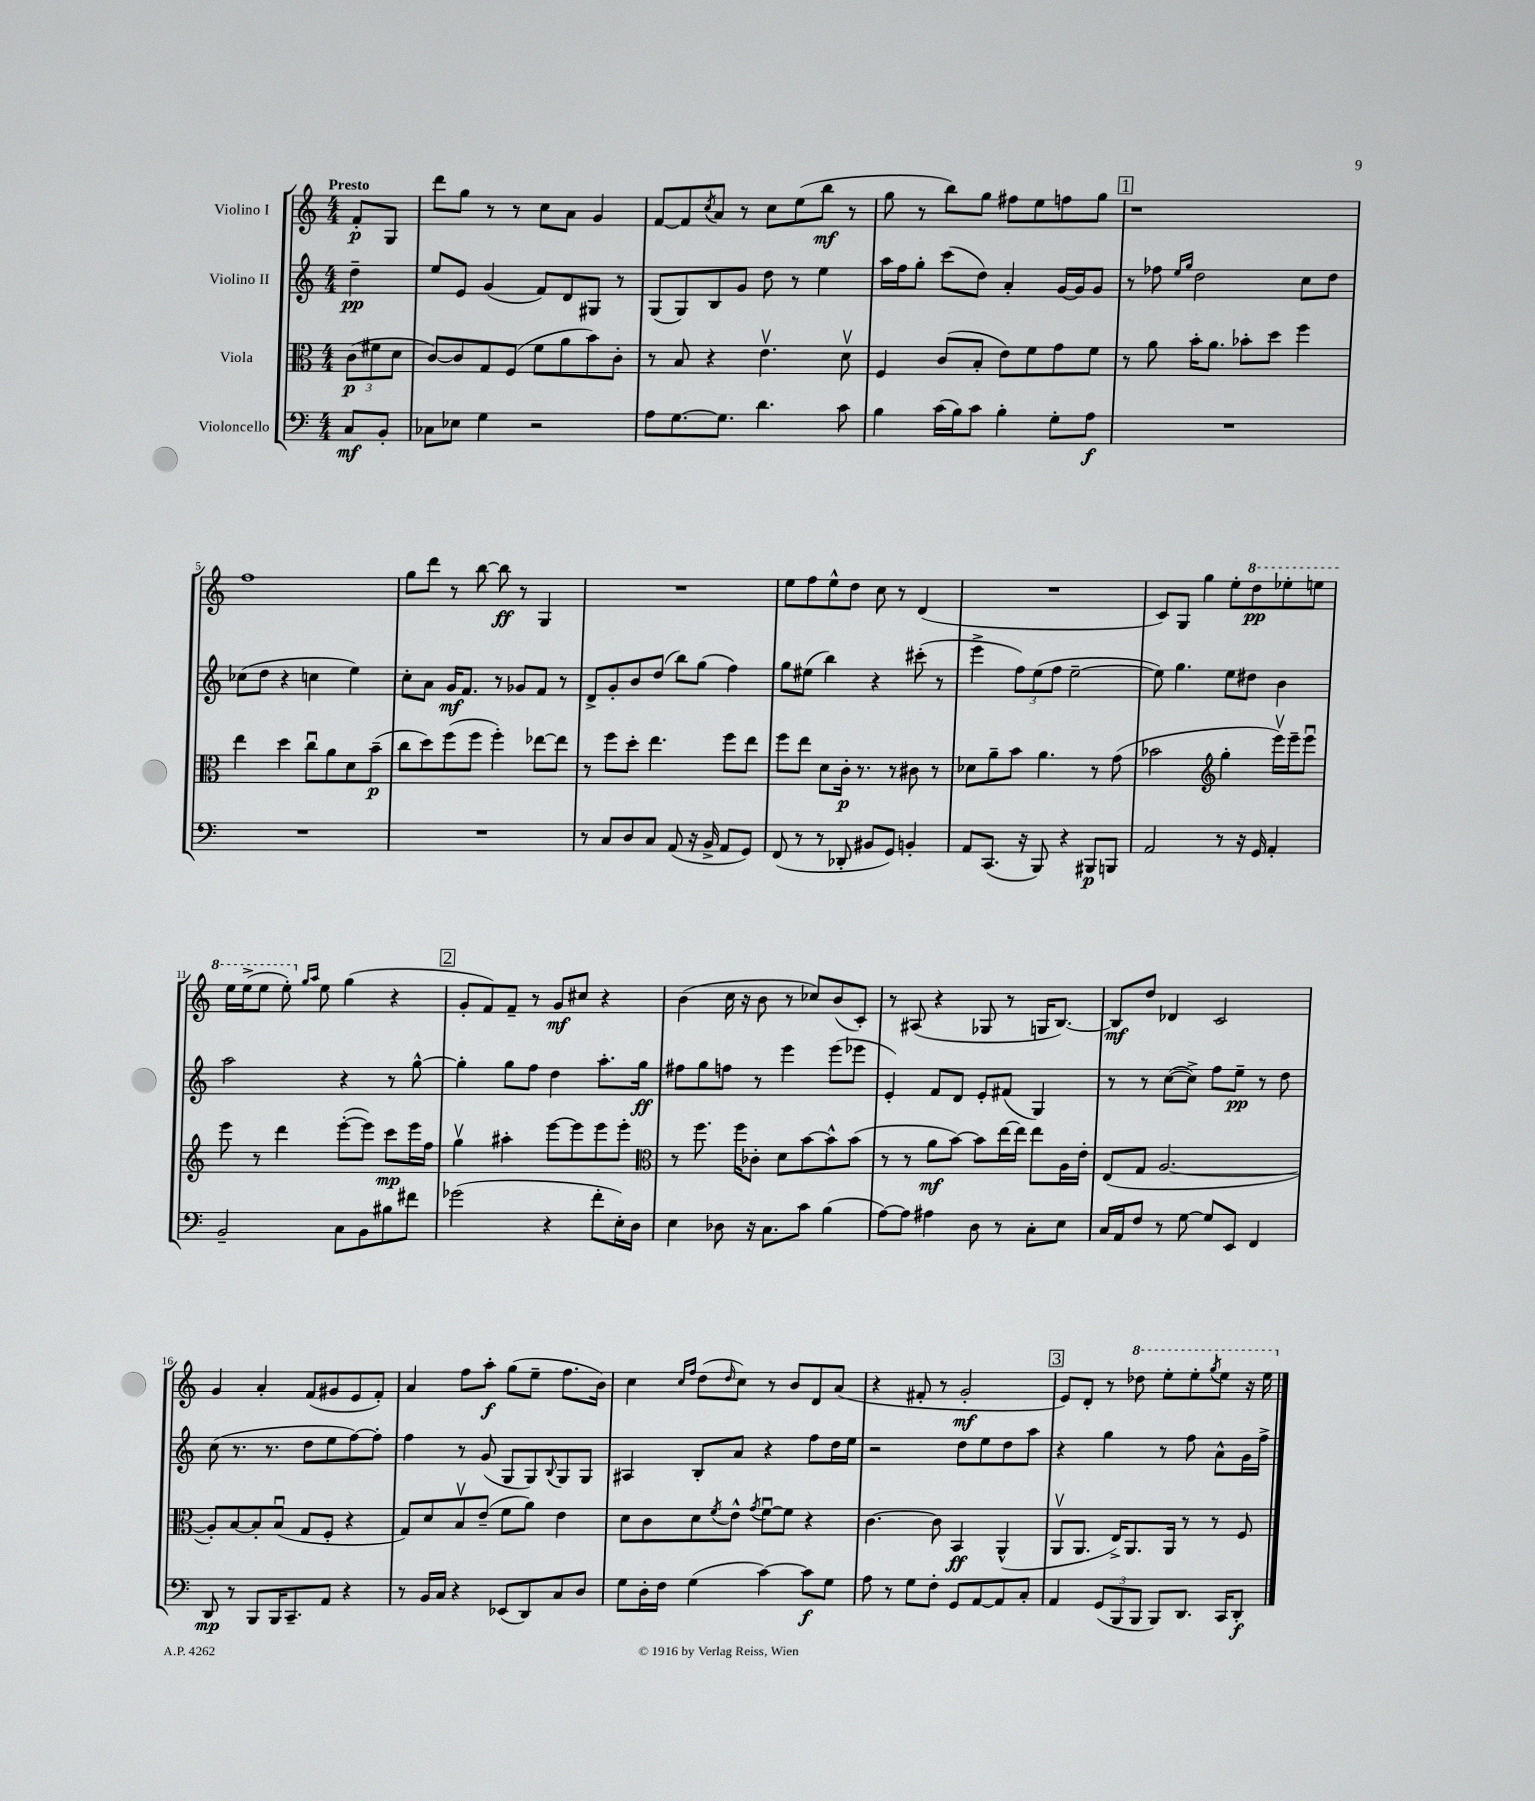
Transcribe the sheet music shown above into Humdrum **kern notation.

**kern	**dynam	**kern	**dynam	**kern	**dynam	**kern	**dynam
*part4	*part4	*part3	*part3	*part2	*part2	*part1	*part1
*staff4	*staff4	*staff3	*staff3	*staff2	*staff2	*staff1	*staff1
*I"Violoncello	*	*I"Viola	*	*I"Violino II	*	*I"Violino I	*
*clefF4	*	*clefC3	*	*clefG2	*	*clefG2	*
*k[]	*	*k[]	*	*k[]	*	*k[]	*
*M4/4	*	*M4/4	*	*M4/4	*	*M4/4	*
=	=	=	=	=	=	=	=
!	!	!	!	!	!	!LO:TX:a:B:t=Presto	!
8C/L	mf	(12c\L	p	4dd~\	pp	8f'/L	p
.	.	12f#X\	.	.	.	.	.
8BB'/J	.	.	.	.	.	8G/J	.
.	.	12d\J	.	.	.	.	.
=1	=1	=1	=1	=1	=1	=1	=1
8C-X\L	.	[8c/L)	.	8ee/L	.	8ddd\L	.
8E-X\J	.	8c/]	.	8e/J	.	8gg\J	.
4G\	.	8G/	.	(4g/	.	8r	.
.	.	(8F/J	.	.	.	8r	.
2r	.	8f\L	.	8f/L)	.	8cc\L	.
.	.	8a\	.	8d/	.	8a\J	.
.	.	8b\)	.	8G#X/J	.	4g/	.
.	.	8c'\J	.	8r	.	.	.
=2	=2	=2	=2	=2	=2	=2	=2
8A\L	.	8r	.	(8G/L	.	[8f/L	.
[8.G\	.	8B/	.	8G/)	.	8f/]	.
.	.	.	.	.	.	8qcc/	.
.	.	4r	.	8B/	.	8a/J	.
8.G\J]	.	.	.	.	.	.	.
.	.	.	.	8g/J	.	8r	.
4.d\	.	4.ev\	.	8dd\	.	8cc\L	.
.	.	.	.	8r	.	(8ee\	.
.	.	.	.	4ee\	.	8bb\J	mf
8c\	.	8dv\	.	.	.	8r	.
=3	=3	=3	=3	=3	=3	=3	=3
4B\	.	4F/	.	16aa\LL	.	8gg\	.
.	.	.	.	16ff\J	.	.	.
.	.	.	.	8gg'\J	.	8r	.
(16c\LL	.	(8c/L	.	(8ccc\L	.	8bb\L)	.
16B\J)	.	.	.	.	.	.	.
8c\J	.	8B'/J	.	8dd\J)	.	8gg\J	.
4B'\	.	8e\L)	.	4a'/	.	8ff#X\L	.
.	.	8f\	.	.	.	8ee\	.
8G'\L	.	8g\	.	[16g/LL	.	8ffn\	.
.	.	.	.	16g/J]	.	.	.
8A\J	f	8f\J	.	8g/J	.	8gg\J	.
!!LO:REH:place=s1:t=1
=4	=4	=4	=4	=4	=4	=4	=4
1r	.	8r	.	8r	.	1r	.
.	.	8a\	.	8ff-X\	.	.	.
.	.	.	.	16qqee/LL	.	.	.
.	.	.	.	16qqgg/JJ	.	.	.
.	.	16b'\KL	.	2dd\	.	.	.
.	.	8.a\J	.	.	.	.	.
.	.	8b-X'\L	.	.	.	.	.
.	.	8dd\J	.	.	.	.	.
.	.	4ff\	.	8cc\L	.	.	.
.	.	.	.	8dd\J	.	.	.
!!LO:LB:g=z
=5	=5	=5	=5	=5	=5	=5	=5
1r	.	4ee\	.	(8cc-X\L	.	1ff	.
.	.	.	.	8dd\J	.	.	.
.	.	4dd\	.	4r	.	.	.
.	.	8ccu\L	.	4ccn\	.	.	.
.	.	8a\	.	.	.	.	.
.	.	8d\	.	4ee\)	.	.	.
.	.	(8b~\J	p	.	.	.	.
=6	=6	=6	=6	=6	=6	=6	=6
1r	.	8cc\L	.	8cc'\L	.	8gg\L	.
.	.	8dd\)	.	8a\J	.	8ddd\J	.
.	.	(8ff\	.	16g/KL	mf	8r	.
.	.	.	.	8.f/J	.	.	.
.	.	8ff\J	.	.	.	[8bb\	.
.	.	4ff'\)	.	8r	.	8bb\]	ff
.	.	.	.	8g-X/L	.	8r	.
.	.	[8ee-X\L	.	8f/J	.	4G/	.
.	.	8ee-\J]	.	8r	.	.	.
=7	=7	=7	=7	=7	=7	=7	=7
8r	.	8r	.	8d^/L	.	1r	.
8C/L	.	8ff\L	.	8g'/	.	.	.
8D/	.	8dd'\J	.	8b/	.	.	.
8C/J	.	4.ee\	.	(8dd/J	.	.	.
(8AA/	.	.	.	8bb\L)	.	.	.
16r	.	.	.	(8gg\J	.	.	.
16BB^/	.	.	.	.	.	.	.
8AA/L	.	8ff\L	.	4ff\)	.	.	.
8GG/J)	.	8ee\J	.	.	.	.	.
=8	=8	=8	=8	=8	=8	=8	=8
(8FF/	.	8ff\L	.	8gg\L	.	8ee\L	.
8r	.	8ee\J	.	(8ee#X\J	.	8ff\	.
8r	.	8d\L	.	4bb\)	.	8ee^^\	.
8DD-X'/	.	16c'\Jk	p	.	.	8dd\J	.
.	.	8.r	.	.	.	.	.
8BB#X/L	.	.	.	4r	.	8cc\	.
8GG/J)	.	8r	.	.	.	8r	.
4BBn'/	.	8c#X\	.	(8ccc#X'\	.	(4d/	.
.	.	8r	.	8r	.	.	.
=9	=9	=9	=9	=9	=9	=9	=9
8AA/L	.	8d-X\L	.	4eee^\	.	1r	.
(8.CC/J	.	8a~\	.	.	.	.	.
.	.	8b\J	.	12ff\L)	.	.	.
16r	.	.	.	.	.	.	.
.	.	.	.	(12ee\	.	.	.
8BBB/)	.	4.a\	.	.	.	.	.
.	.	.	.	12ff\J	.	.	.
4r	.	.	.	[2ee~\	.	.	.
8BBB#X/L	p	8r	.	.	.	.	.
8BBBn/J	.	(8g\	.	.	.	.	.
=10	=10	=10	=10	=10	=10	=10	=10
2AA/	.	2b-X\	.	8ee\])	.	8c/L)	.
.	.	.	.	4.gg\	.	8G/J	.
.	.	.	.	.	.	4gg\	.
*	*	*clefG2	*	*	*	*	*
8r	.	4gg'\	.	8ee\L	.	8ee'\L	.
*	*	*	*	*	*	*8va	*
16r	.	.	.	8dd#X\J	.	8ddd\	pp
16GG/	.	.	.	.	.	.	.
4AA'/	.	16eeev\LL)	.	4b\	.	8eee-X'\	.
.	.	16eee~\J	.	.	.	.	.
.	.	8eeeu\J	.	.	.	8eeen\J	.
!!LO:LB:g=z
=11	=11	=11	=11	=11	=11	=11	=11
2BB~/	.	8eee\	.	2aa\	.	16eee\LL	.
.	.	.	.	.	.	(16eee^\J	.
.	.	8r	.	.	.	8eee\J	.
.	.	4ddd\	.	.	.	8eee'\)	.
*	*	*	*	*	*	*X8va	*
.	.	.	.	.	.	16qqgg/LL	.
.	.	.	.	.	.	16qqaa/JJ	.
.	.	.	.	.	.	8ee\	.
8C\L	.	([8eee'\L	.	4r	.	(4gg\	.
8BB\	.	8eee\J])	.	.	.	.	.
8B#X\	.	8ccc\L	mp	8r	.	4r	.
8f#X\J	.	16eee\L	.	[8gg^^\	.	.	.
.	.	16ff\JJ	.	.	.	.	.
!!LO:REH:place=s1:t=2
=12	=12	=12	=12	=12	=12	=12	=12
(2g-X\	.	4ggv\	.	4gg'\]	.	8g'/L	.
.	.	.	.	.	.	8f/)	.
.	.	4aa#X'\	.	8gg\L	.	8f~/J	.
.	.	.	.	8ff\J	.	8r	.
4r	.	[8eee\L	.	4dd\	.	8g/L	mf
.	.	8eee\]	.	.	.	8cc#X/J	.
8f'\L	.	8eee\	.	8.aa'\L	.	4r	.
16E'\L)	.	8eee'\J	.	.	.	.	.
16D\JJ	.	.	.	16gg\Jk	ff	.	.
=13	=13	=13	=13	=13	=13	=13	=13
*	*	*clefC3	*	*	*	*	*
4E\	.	8r	.	8ff#X\L	.	(4b\	.
.	.	8.ff\	.	8gg\	.	.	.
8D-X\	.	.	.	8ffn\J	.	16cc\	.
.	.	16ff\KL	.	.	.	16r	.
16r	.	8c-X'\J	.	8r	.	8b\	.
8.C\L	.	.	.	.	.	.	.
.	.	8d\L	.	4eee\	.	8r	.
8c\J	.	[8b\	.	.	.	8cc-X/L)	.
(4B\	.	8b^^\]	.	(8eee\L	.	(8b/	.
.	.	(8b\J	.	8eee-X\J	.	8c'/J)	.
=14	=14	=14	=14	=14	=14	=14	=14
[8A\L)	.	8r	.	4e'/)	.	8r	.
8A\J]	.	8r	.	.	.	(8A#X/	.
4A#X\	.	8a\L	mf	8f/L	.	4r	.
.	.	[8b\J)	.	8d/J	.	.	.
8D\	.	8b\L]	.	8e'/L	.	8G-X/	.
8r	.	[16ee\L	.	(8f#X/J	.	8r	.
.	.	16ee\JJ]	.	.	.	.	.
8C'\L	.	8ee\L	.	4G/)	.	16Gn/KL	.
.	.	.	.	.	.	[8.B/J)	.
8E\J	.	16A\L	.	.	.	.	.
.	.	16e'\JJ	.	.	.	.	.
=15	=15	=15	=15	=15	=15	=15	=15
16C/LL	.	(8E/L	.	8r	.	8B/L]	mf
16AA/J	.	.	.	.	.	.	.
8F/J	.	8G/J	.	8r	.	8dd/J	.
8r	.	[2.A/	.	([8cc\L	.	4d-X/	.
[8G\	.	.	.	8cc^\J])	.	.	.
8G/L]	.	.	.	8ff\L	.	2c/	.
8EE/J	.	.	.	8ee~\J	pp	.	.
4FF/	.	.	.	8r	.	.	.
.	.	.	.	8dd\	.	.	.
!!LO:LB:g=z
=16	=16	=16	=16	=16	=16	=16	=16
8DD/	mp	8A'/L])	.	(8cc\	.	4g/	.
8r	.	[8B/	.	8.r	.	.	.
8BBB/L	.	8B'/]	.	.	.	4a'/	.
.	.	.	.	8.r	.	.	.
16BBB/K	.	(8Bu/J	.	.	.	.	.
8.CC~/	.	.	.	.	.	.	.
.	.	8G/L	.	8dd\L	.	(8f/L	.
8AA/J	.	8F'/J	.	8ee\	.	8g#X/	.
4r	.	4r	.	[8ff\)	.	8e/	.
.	.	.	.	8ff'\J]	.	8f'/J)	.
=17	=17	=17	=17	=17	=17	=17	=17
8r	.	8G/L)	.	4ff\	.	4a/	.
16BB/LL	.	8d/	.	.	.	.	.
16C/JJ	.	.	.	.	.	.	.
4r	.	8Bv/	.	8r	.	8ff\L	.
.	.	(8e~/J	.	(8g/	.	8aa'\J	f
(8EE-X/L	.	8f\L	.	8G/L	.	(8gg\L	.
8DD/)	.	8a\J)	.	8G/)	.	8ee~\J	.
.	.	.	.	8qqB/	.	.	.
8C/	.	4e\	.	8G/	.	8.ff\L	.
8D/J	.	.	.	8G/J	.	.	.
.	.	.	.	.	.	16b\Jk)	.
=18	=18	=18	=18	=18	=18	=18	=18
8G\L	.	8d\L	.	4A#X/	.	4cc\	.
16D'\L	.	8c\	.	.	.	.	.
16F\JJ	.	.	.	.	.	.	.
.	.	.	.	.	.	16qqcc/LL	.
.	.	.	.	.	.	16qqff/JJ	.
(4G\	.	8d\	.	8B'/L	.	(8dd\L	.
.	.	8qf/	.	.	.	16qqdd/	.
.	.	8e^^\J	.	8a/J	.	8cc\J)	.
.	.	8qg/	.	.	.	.	.
[4c\)	.	[8fu\L	.	4r	.	8r	.
.	.	8f\J]	.	.	.	8b/L	.
8c\L]	f	4r	.	8ff\L	.	8d/	.
8G\J	.	.	.	16dd\L	.	(8a/J	.
.	.	.	.	16ee\JJ	.	.	.
=19	=19	=19	=19	=19	=19	=19	=19
8A\	.	[4.c\	.	2r	.	4r	.
8r	.	.	.	.	.	.	.
8G\L	.	.	.	.	.	8f#X'/	.
8F'\J	.	8c\]	.	.	.	8r	.
8GG/L	.	4BB/	ff	8dd\L	.	2g'/	mf
[8AA/	.	.	.	8ee\	.	.	.
8AA/]	.	(4AA^^/	.	8dd\	.	.	.
8C'/J	.	.	.	8aa\J	.	.	.
!!LO:REH:place=s1:t=3
=20	=20	=20	=20	=20	=20	=20	=20
4AA/	.	8AAv/L	.	4r	.	8e/L)	.
.	.	8.AA/J	.	.	.	8d'/J	.
(12GG/L	.	.	.	4gg\	.	8r	.
.	.	16E^/KL)	.	.	.	.	.
12BBB/	.	.	.	.	.	.	.
*	*	*	*	*	*	*8va	*
.	.	8.AA/	.	.	.	8ddd-X\	.
12BBB/J	.	.	.	.	.	.	.
8BBB/L)	.	.	.	8r	.	8eee'\L	.
.	.	16AA/Jk	.	.	.	.	.
8.DD/J	.	8r	.	8ff\	.	8eee'\	.
.	.	.	.	.	.	8qggg/	.
.	.	8r	.	8a^^\L	.	8eee\J	.
16CC/KL	.	.	.	.	.	.	.
8DD'/J	f	8F/	.	16g\L	.	16r	.
.	.	.	.	16ff^\JJ	.	16eee\	.
*	*	*	*	*	*	*X8va	*
==	==	==	==	==	==	==	==
*-	*-	*-	*-	*-	*-	*-	*-
